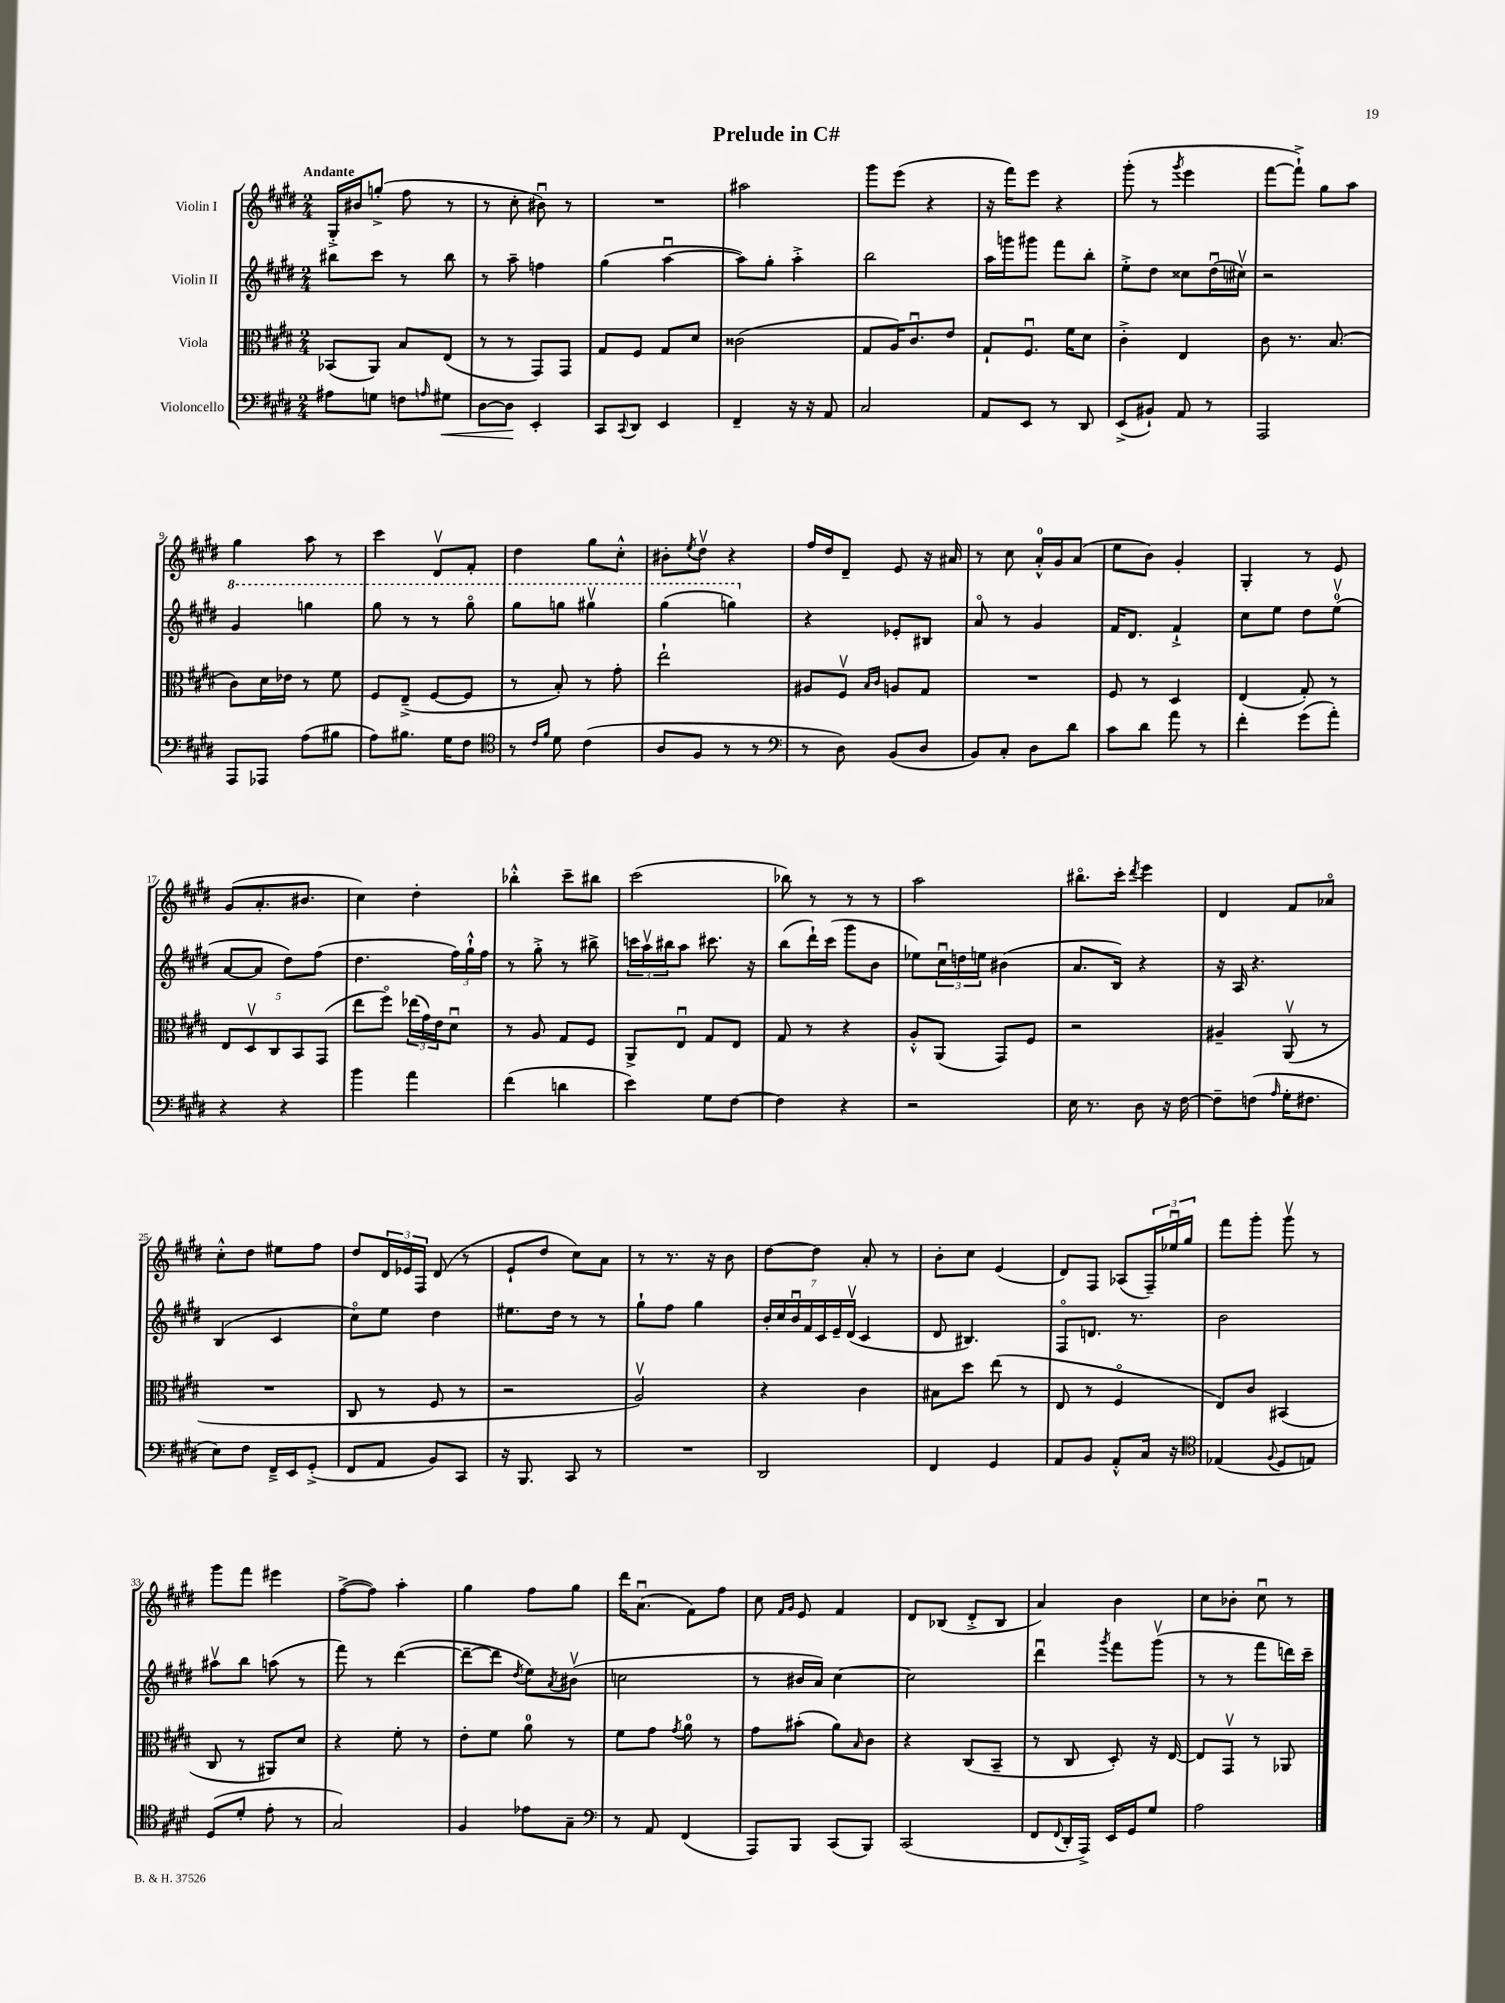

**kern	**kern	**kern	**kern
*staff4	*staff3	*staff2	*staff1
*clefF4	*clefC3	*clefG2	*clefG2
*k[f#c#g#d#]	*k[f#c#g#d#]	*k[f#c#g#d#]	*k[f#c#g#d#]
*M2/4	*M2/4	*M2/4	*M2/4
8A#	(8BB-	8bb#	16G#'^
.	.	.	16b#
8G	8AA)	8ccc#	(8gg'^
8F	8B	8r	8ff#
16qqA	.	.	.
8G#	(8E	8bb#	8r
=	=	=	=
[8D#	8r	8r	8r
8D#]	8r	8aa~	8cc#'
4EE'	8GG#)	4ff	8b#u)
.	8GG#	.	8r
=	=	=	=
8CC#	8G#	(4gg#	2r
8qqCC#	.	.	.
8DD#	8F#	.	.
4EE	8G#	[4aau	.
.	8d#	.	.
=	=	=	=
4FF#~	(2c##	8aa])	2aa#
.	.	8gg#'	.
16r	.	4aa'^	.
16r	.	.	.
8AA	.	.	.
=	=	=	=
2C#	8G#	2bb	8ggg#
.	16A)	.	(8eee
.	8.c#u	.	.
.	.	.	4r
.	8e	.	.
=	=	=	=
8AA	8G#`	16aa	16r
.	.	16ggg	16fff#)
8EE	8.F#u	8ggg#	8eee
8r	.	8fff#	4r
.	16f#	.	.
8DD#	8d#	8bb'	.
=	=	=	=
(8EE^	4c#'^	8ee'^	(8ggg#'
8BB#`)	.	8dd#	8r
.	.	.	8qggg#
8AA	4E	8cc##	4eee
8r	.	(16dd#u	.
.	.	16cc#v)	.
=	=	=	=
2AAA	8c#	2r	[8fff#
.	8.r	.	8fff#`^])
.	.	.	8gg#
.	(8.B	.	.
.	.	.	8aa
=	=	=	=
8AAA	8c#)	4gg#	4gg#
8AAA-	16d#	.	.
.	16e-	.	.
(8A	8r	4ggg	8aa
8B#	8f#	.	8r
=	=	=	=
8A)	8F#	8ggg#	4ccc#
8.B#	(8E~^	8r	.
.	[8F#	8r	8d#v
16G#	.	.	.
8F#	8F#]	8ggg#o	8f#'
=	=	=	=
*clefC4	*	*	*
8r	8r	8ggg#	4dd#
16qqc#	.	.	.
16qqf#	.	.	.
8d#	8B')	8ggg	.
(4c#	8r	4ggg#v	8gg#
.	8g#'	.	8cc#'^^
=	=	=	=
8A	2ee`	(4ggg#	8b#'
.	.	.	8qee
8F#	.	.	8dd#v
8r	.	4ggg)	4r
8r	.	.	.
=	=	=	=
*clefF4	*	*	*
8r	8A#	4r	16ff#
.	.	.	16dd#
8D#)	8F#v	.	8d#~
.	16qqB	.	.
.	16qqc#	.	.
(8BB	8A	8e-'	8e
8D#	8G#	8B#	16r
.	.	.	16a#
=	=	=	=
8BB)	2r	8ao	8r
8C#'	.	8r	8cc#
8D#	.	4g#	16a'^^
.	.	.	16g#
8d#	.	.	(8a
=	=	=	=
8c#	8F#	16f#	8ee
.	.	8.d#	.
8d#	8r	.	8b)
8a	4D#	4f#`^	4g#'
8r	.	.	.
=	=	=	=
4f#'	(4E	8cc#	4G#'
.	.	8ee	.
(8g#	8G#')	8dd#	8r
8a')	8r	(8eev	8e
=	=	=	=
4r	10E	[8a	(8g#
.	10D#v	.	.
.	.	8a]	8.a'
.	10C#	.	.
4r	.	8dd#)	.
.	10BB	.	.
.	.	.	8.b#
.	.	(8ff#	.
.	(10GG#	.	.
=	=	=	=
4b	8ee	4.dd#	4cc#)
.	8ff#o)	.	.
4a	(24ee-	.	4dd#'
.	24g#)	.	.
.	24e	.	.
.	8d#u	24ff#)	.
.	.	24gg#`^^	.
.	.	24ff#	.
=	=	=	=
(4f#	8r	8r	4bb-'^^
.	8A	8gg#'^	.
4d	8G#	8r	8ccc#~
.	8F#	8bb#^	8bb#
=	=	=	=
4e)	8AA^	24ccc	(2ccc#
.	.	24aav	.
.	.	24bb#	.
.	8Eu	8aa	.
8G#	8G#	8.ccc#	.
[8F#	8E	.	.
.	.	16r	.
=	=	=	=
4F#]	8G#	(8bb	8bb-)
.	8r	16ddd#`)	8r
.	.	(16ccc#	.
4r	4r	8ggg#	8r
.	.	8b	8r
=	=	=	=
2r	8A'^^	8ee-)	2aa
.	(8AA	24cc#u	.
.	.	24dd	.
.	.	24ee	.
.	8GG#)	(4b#	.
.	8F#	.	.
=	=	=	=
16E	2r	8.a	8.bb#o
8.r	.	.	.
.	.	16B)	16ccc#'
.	.	.	8qddd#
8D#	.	4r	4eee
16r	.	.	.
[16F#	.	.	.
=	=	=	=
8F#~]	4A#~	16r	4d#
.	.	16A	.
(8F	.	4.r	.
16qqA	.	.	.
16G#'	(8AAv	.	8f#
8.F#	.	.	.
.	8r	.	8a-o
=	=	=	=
8E)	2r	(4B	8cc#'^^
8F#	.	.	8dd#
16FF#~^	.	4c#	8ee#
16EE	.	.	.
(8GG#'^	.	.	8ff#
=	=	=	=
8FF#	8C#	8cc#o)	8dd#
8AA	8r	8ee	24d#
.	.	.	24e-
.	.	.	24F#
8BB)	8F#	4dd#	(8d#
8CC#	8r	.	8r
=	=	=	=
16r	2r	8.ee#	8e`
8.BBB	.	.	.
.	.	.	8dd#
.	.	16dd#	.
8CC#	.	8r	8cc#)
8r	.	8r	8a
=	=	=	=
2r	2Av)	8gg#`	8r
.	.	8ff#	8.r
.	.	4gg#	.
.	.	.	16r
.	.	.	8b
=	=	=	=
2DD#	4r	28b'	[8dd#
.	.	28cc#	.
.	.	28bu	.
.	.	28f#	.
.	.	.	8dd#]
.	.	28c#	.
.	.	28e~	.
.	.	(28d#v	.
.	4c#	4c#	8a'
.	.	.	8r
=	=	=	=
4FF#	8B#	8d#	8b'
.	8dd#	4.B#)	8cc#
4GG#	(8ee	.	(4e
.	8r	.	.
=	=	=	=
8AA	8E	8F#o	8d#)
8BB	8r	8.d	8F#
8AA'^^	4F#o	.	(8A-
.	.	8.r	.
16C#	.	.	24F#~)
.	.	.	24ee-u
16r	.	.	.
.	.	.	24gg#
=	=	=	=
*clefC4	*	*	*
(4E-	8E)	2b	8fff#
.	8c#	.	8ggg#'
8qqF#	.	.	.
8D#	(4BB#	.	8ggg#v
8E)	.	.	8r
=	=	=	=
(8D#	8C#	8aa#v	8ggg#
8d#'	8r	8bb	8fff#
8e'	8AA#)	(8aa	4eee#
8r	8d#	8r	.
=	=	=	=
2G#)	4r	8fff#)	([8ff#^
.	.	8r	8ff#])
.	8f#'	([4ddd#	4aa'
.	8r	.	.
=	=	=	=
4F#	8e'	8ddd#~_	4gg#
.	8f#	8ddd#]	.
.	.	8qdd#	.
8e-	8a	8ee)	8ff#
.	.	8qa	.
8G#~	8r	(8b#v	8gg#
=	=	=	=
*clefF4	*	*	*
8r	8f#	2cc	16ddd#
.	.	.	(8.au
8AA	8g#	.	.
.	8qg#	.	.
(4FF#	8a	.	8f#)
.	8r	.	8ff#
=	=	=	=
8AAA)	8g#	8r	8cc#
.	.	.	16qqf#
.	.	.	16qqg#
8BBB	(8b#'	16b#	8e
.	.	16a)	.
(8CC#	8a)	[4cc#	4f#
.	16qqB	.	.
8BBB)	8c#	.	.
=	=	=	=
(2CC#	4r	2cc#]	8d#
.	.	.	(8B-
.	(8C#	.	8d#'^
.	8BB~	.	8B-
=	=	=	=
8FF#	8r	4ddd#u	4a)
8qqFF#	.	.	.
16DD#'	8C#	.	.
16AAA^)	.	.	.
.	.	8qggg#	.
16EE	8D#')	8fff#	4b
16GG#	.	.	.
8G#	16r	(8ggg#v	.
.	[16E	.	.
=	=	=	=
2A	8E]	8r	8cc#
.	8GG#v	8r	8b-'
.	8r	8fff#	8cc#u
.	8AA-	16ddd)	8r
.	.	16ccc#~	.
==	==	==	==
*-	*-	*-	*-
